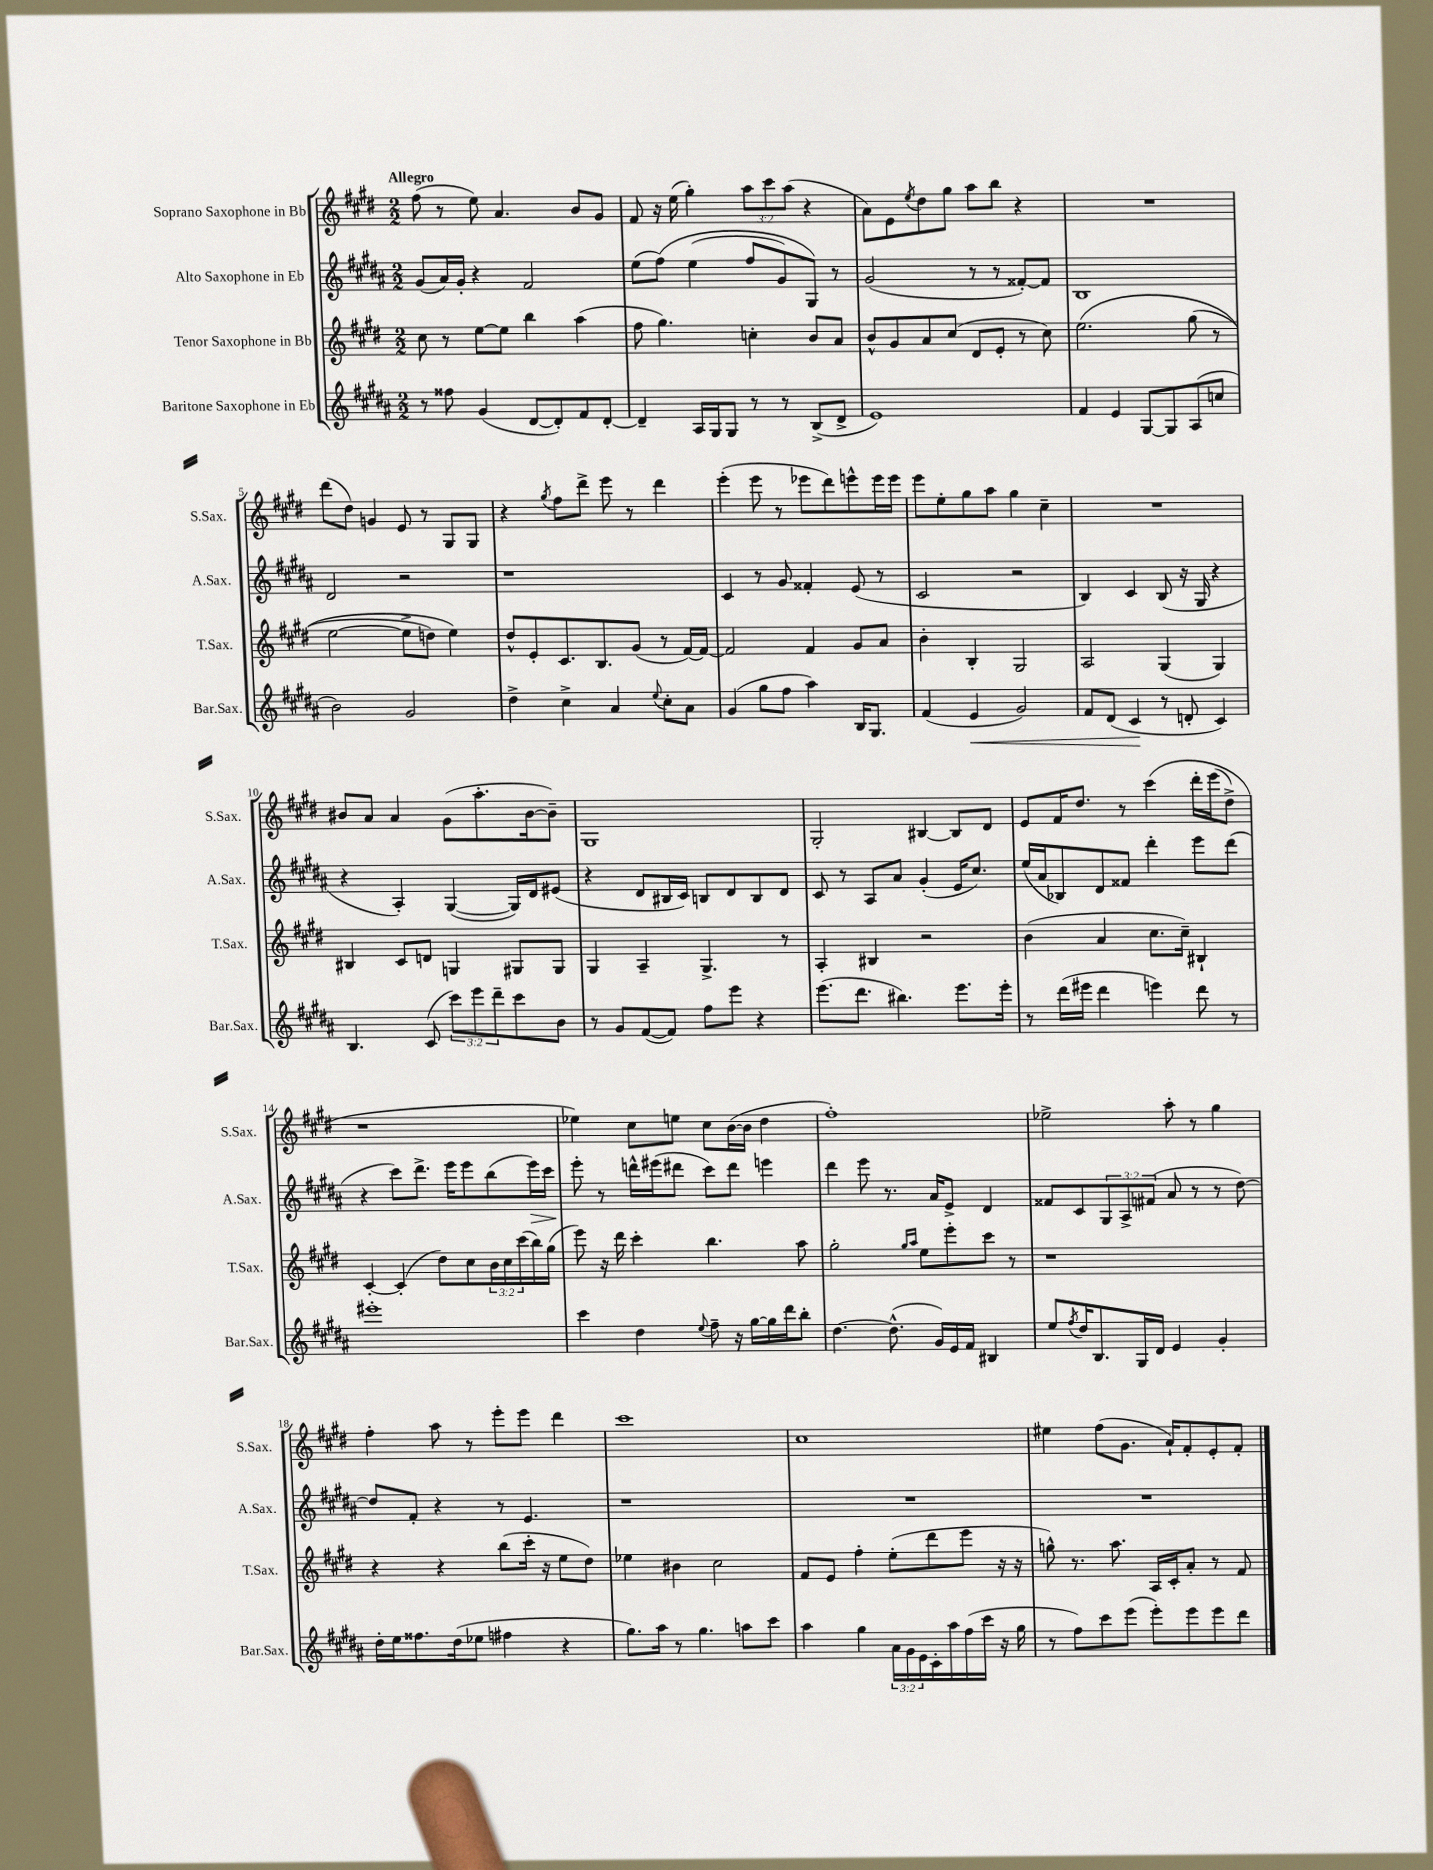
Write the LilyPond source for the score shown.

<<
\new StaffGroup <<
\new Staff = "s0" \with { instrumentName = "Soprano Saxophone in Bb" shortInstrumentName = "S.Sax." } {
    \clef treble \key e \major \numericTimeSignature \time 2/2 \override Staff.TupletNumber.text = #tuplet-number::calc-fraction-text \tempo "Allegro"
    fis''8( r8 e''8) a'4. b'8 gis'8 |
    fis'8 r16 e''16( gis''4-.) \tuplet 3/2 { a''8 cis'''8 a''8( } r4 |
    a'8) e'8 \acciaccatura { e''8 } dis''8 gis''8 a''8 b''8 r4 |
    R1 |
    dis'''8( dis''8) g'4 e'8 r8 gis8 gis8 |
    r4 \acciaccatura { gis''8 } fis''8 dis'''8-> e'''8 r8 dis'''4 |
    e'''4-.( e'''8 r8 ees'''8 dis'''8) e'''8-^ e'''16 e'''16 |
    e'''8 e''8-. gis''8 a''8 gis''4 cis''4-- |
    R1 |
    bis'8 a'8 a'4 gis'8( a''8.-. bis'16~ bis'8--) |
    gis1 |
    gis2-. bis4~ bis8 dis'8 |
    e'8 fis'16 dis''8. r8 cis'''4\( dis'''16-. e'''16( dis''8->) |
    r1 |
    ees''4\) cis''8 e''8 cis''8 b'16~( b'16 dis''4 |
    fis''1-.) |
    ees''2-> a''8-. r8 gis''4 |
    fis''4-. a''8 r8 e'''8-. e'''8 dis'''4 |
    cis'''1 |
    cis''1 |
    eis''4 fis''8( gis'8. a'16-!) fis'8-. e'8-. fis'8-. \bar "|." |
}
\new Staff = "s1" \with { instrumentName = "Alto Saxophone in Eb" shortInstrumentName = "A.Sax." } {
    \clef treble \key b \major \numericTimeSignature \time 2/2 \override Staff.TupletNumber.text = #tuplet-number::calc-fraction-text
    gis'8( ais'16) gis'16-. r4 fis'2 |
    e''8( fis''8)\( e''4( fis''8 gis'8) gis8\) r8 |
    gis'2( r8 r8 fisis'8~-.) fisis'8 |
    b1 |
    dis'2 r2 |
    r1 |
    cis'4 r8 gis'8 fisis'4-. e'8( r8 |
    cis'2 r2 |
    b4) cis'4 b8( r16 gis16 r4 |
    r4 ais4-.) gis4~( gis16) dis'16 eis'8( |
    r4 dis'8 bis16 cis'16) b8 dis'8 b8 dis'8 |
    cis'8 r8 ais8 ais'8 gis'4-.( e'16 cis''8.) |
    e''16( ais'16 bes8) dis'8 fisis'8 dis'''4-. e'''8 dis'''8( |
    r4 cis'''8) dis'''8.-> e'''16 e'''8 b''8( e'''16\>) cis'''16 |
    e'''8-.\! r8 d'''16-^ eis'''16( dis'''8 cis'''8) dis'''8 e'''4 |
    dis'''4 e'''8 r8. ais'16 e'8-> dis'4 |
    fisis'8 cis'8 \tuplet 3/2 { gis8 ais8-> fis'8( } ais'8 r8 r8 dis''8~) |
    dis''8 fis'8-. r4 r8 e'4. |
    r1 |
    R1 |
    R1 \bar "|." |
}
\new Staff = "s2" \with { instrumentName = "Tenor Saxophone in Bb" shortInstrumentName = "T.Sax." } {
    \clef treble \key e \major \numericTimeSignature \time 2/2 \override Staff.TupletNumber.text = #tuplet-number::calc-fraction-text
    cis''8 r8 e''8~ e''8 b''4 a''4( |
    fis''8 gis''4.) c''4-. b'8 a'8 |
    b'8-^ gis'8 a'8 cis''8( dis'8 e'8-. r8 cis''8) |
    e''2.\( gis''8( r8 |
    e''2~ e''8-> d''8) e''4\) |
    dis''8-^ e'8-. cis'8. b8. gis'8( r8 fis'16~) fis'16~ |
    fis'2 fis'4 gis'8 a'8 |
    b'4-. b4-. gis2 |
    a2 gis4( gis4) |
    bis4 cis'8 d'8 g4 gis8 gis8 |
    gis4 a4-- gis4.-> r8 |
    a4-. bis4 r2 |
    b'4( a'4 cis''8. cis''16--) bis4-! |
    cis'4~-. cis'4-.( dis''8) cis''8 \tuplet 3/2 { b'16 cis''16 cis'''16( } b''16) gis''16( |
    e'''8) r16 dis'''16 cis'''4-. b''4. a''8 |
    gis''2-. \grace { gis''16 a''16 } e''8 e'''8-. cis'''8 r8 |
    r1 |
    r4 r4 b''8( cis'''16-. r16 e''8 dis''8) |
    ees''4 bis'4 cis''2 |
    fis'8 e'8 fis''4-. e''8-.( dis'''8 e'''8 r16 r16 |
    g''8-^) r8. a''8. a16 cis'16-. a'8-. r8 fis'8 \bar "|." |
}
\new Staff = "s3" \with { instrumentName = "Baritone Saxophone in Eb" shortInstrumentName = "Bar.Sax." } {
    \clef treble \key b \major \numericTimeSignature \time 2/2 \override Staff.TupletNumber.text = #tuplet-number::calc-fraction-text
    r8 fisis''8 gis'4( dis'8~ dis'8-.) fis'8 dis'8~-. |
    dis'4-- ais16 gis16 gis8 r8 r8 b8->( dis'8-> |
    e'1) |
    fis'4 e'4 gis8~ gis8 ais8( c''8 |
    b'2) gis'2 |
    dis''4-> cis''4-> ais'4 \appoggiatura { e''8 } cis''8-. ais'8 |
    gis'4( gis''8 fis''8 ais''4) b16 gis8. |
    fis'4( e'4\< gis'2) |
    fis'8 dis'8( cis'4\! r8 d'8-. cis'4) |
    b4. cis'8( \tuplet 3/2 { cis'''8) e'''8 dis'''8-- } cis'''8 b'8 |
    r8 gis'8 fis'8~( fis'8) fis''8 e'''8 r4 |
    e'''8.( dis'''8. bis''4.) e'''8. e'''16-. |
    r8 dis'''16( eis'''16 dis'''4 e'''4) dis'''8 r8 |
    eis'''1-. |
    cis'''4 dis''4 \appoggiatura { e''8 } fis''8-- r16 gis''16~ gis''16 dis'''16 b''8-. |
    dis''4.~ dis''8.-^( gis'16) e'16 fis'16 bis4 |
    e''8 \acciaccatura { fis''8 } dis''16 b8. gis16 dis'16 e'4 gis'4-. |
    dis''16-. e''16 fisis''8. dis''16( ees''8 fis''4 r4 |
    gis''8.) ais''16 r8 gis''4. a''8 cis'''8 |
    ais''4 gis''4 \tuplet 3/2 { ais'16 gis'16 e'16 } cis'16-. ais''16 fis''16( cis'''16 r16 gis''16 |
    r8 fis''8) cis'''8 e'''8( e'''8-.) e'''8 e'''8 dis'''8 \bar "|." |
}
>>
>>
